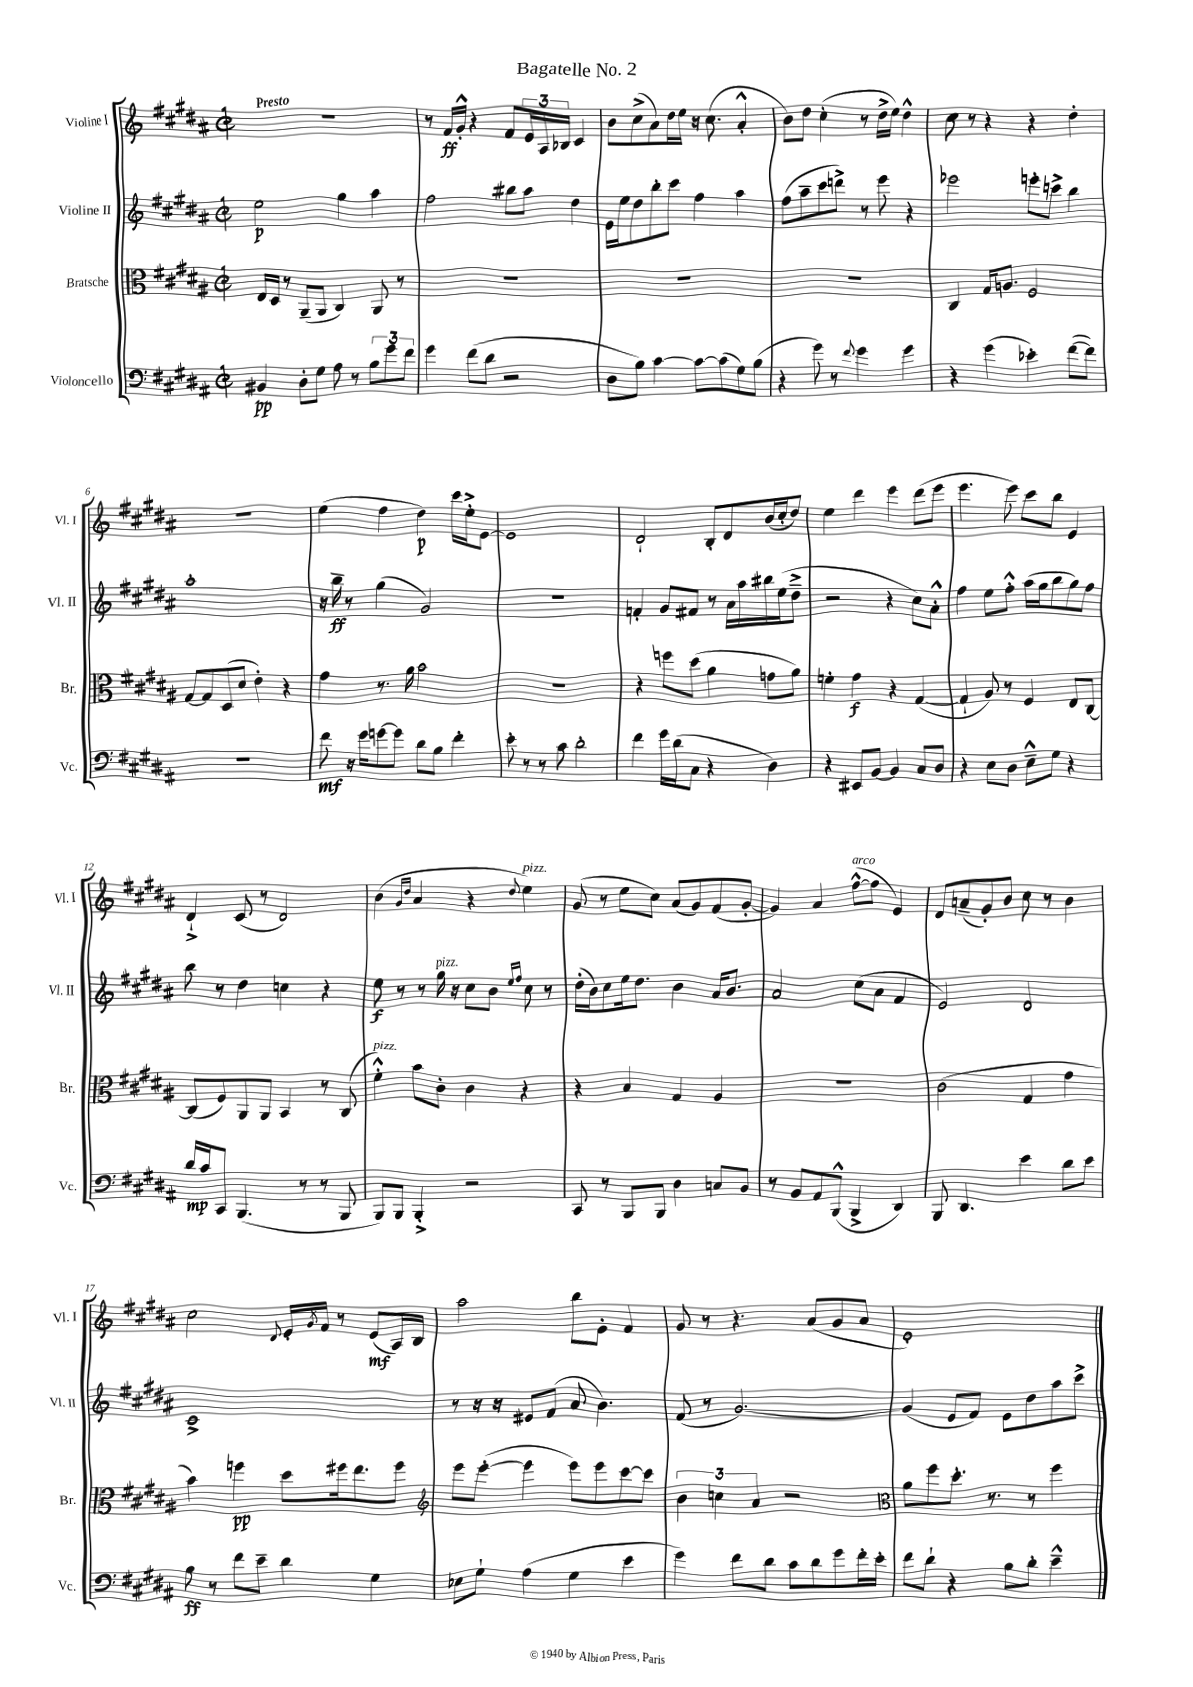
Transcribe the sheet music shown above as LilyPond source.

\header { title = "Bagatelle No. 2" }
<<
\new StaffGroup <<
\new Staff = "s0" \with { instrumentName = "Violine I" shortInstrumentName = "Vl. I" } {
    \clef treble \key b \major \defaultTimeSignature \time 2/2 \tempo "Presto"
    R1 |
    r8 fis'16\ff gis'16-.-^ r4 fis'8 \tuplet 3/2 { e'16 ais16 bes16 } cis'4 |
    b'8 cis''8->( ais'8) dis''16 e''16 r16 cis''8.( ais'4-.-^ |
    b'8) dis''8 cis''4-.( r8 dis''16-> e''16) dis''4-^ |
    cis''8 r8 r4 r4 dis''4-. |
    R1 |
    e''4( fis''4 dis''4\p) cis'''16 e''16-.-> e'8~ |
    e'1 |
    dis'2-! b8-. dis'8 b'16( cis''16-. dis''8) |
    e''4 dis'''4 e'''4 dis'''8( e'''8 |
    e'''4. e'''8) cis'''8 b''8 e'4 |
    dis'4-!-> cis'8( r8 dis'2) |
    b'4( \grace { gis'16 dis''16 } ais'4 r4 \appoggiatura { dis''8 } e''4^\markup { \italic "pizz." }) |
    gis'8( r8 e''8 cis''8) ais'8( gis'8) fis'8( gis'8~-. |
    gis'4) ais'4 fis''8~-^^\markup { \italic "arco" }( fis''8 e'4) |
    dis'8 a'8--( gis'8-.) b'8 cis''8 r8 b'4 |
    cis''2 \appoggiatura { dis'8 } e'16-. \acciaccatura { gis'8 } fis'16 r8 e'8\mf( ais16) b16 |
    ais''2 b''8 e'8-. fis'4 |
    gis'8 r8 r4. ais'8( gis'8 ais'8 |
    e'1-.) \bar "|." |
}
\new Staff = "s1" \with { instrumentName = "Violine II" shortInstrumentName = "Vl. II" } {
    \clef treble \key b \major \defaultTimeSignature \time 2/2
    e''2\p gis''4 ais''4 |
    fis''2 bis''8 ais''8 dis''4 |
    e'16 e''16 dis''8 b''8-. cis'''8 fis''4 ais''4 |
    fis''8( ais''8-- cis'''8 d'''8->) r8 e'''8 r4 |
    ees'''2 e'''8-. c'''8-> b''4 |
    ais''1-. |
    r16 b''16--\ff r8 gis''4( gis'2) |
    R1 |
    f'4-. gis'8 fis'8 r8 ais'16 ais''16 bis''16 e''16( dis''8---> |
    r2 r4 cis''8) ais'8-.-^ |
    fis''4 e''8 fis''8-.-^ ais''16( gis''16 b''8 gis''8) fis''8 |
    b''8 r8 dis''4 c''4 r4 |
    e''8\f r8 r8 gis''16^\markup { \italic "pizz." } r16 cis''8 b'8 \grace { e''16 fis''16 } cis''8 r8 |
    dis''16-.( b'16) cis''8 e''16 dis''8. b'4 ais'16 b'8. |
    ais'2 cis''8( ais'8 fis'4 |
    e'2) dis'2 |
    cis'1-> |
    r8 r16 r16 eis'8 fis'8( ais'8 b'4.) |
    fis'8( r8 gis'2.~) |
    gis'4( e'8 fis'8) e'8 dis''8 ais''8 cis'''8-> \bar "|." |
}
\new Staff = "s2" \with { instrumentName = "Bratsche" shortInstrumentName = "Br." } {
    \clef alto \key b \major \defaultTimeSignature \time 2/2
    e16 dis16 r8 ais,8--( ais,8 cis4) ais,8 r8 |
    R1 |
    R1 |
    R1 |
    cis4 gis16 a8. fis2 |
    gis8~ gis8 dis8( dis'8 e'4-.) r4 |
    gis'4 r8. ais'16 b'2 |
    R1 |
    r4 f''8 dis''8( ais'4 g'8 ais'8) |
    f'4-. gis'4\f r4 gis4~( |
    gis4-! ais8) r8 fis4 e8 cis8~ |
    cis8( fis8) ais,8 ais,8 b,4 r8 cis8( |
    fis'4-.-^^\markup { \italic "pizz." }) b'8 cis'8-. cis'4 r4 |
    r4 b4 gis4 ais4 |
    R1 |
    cis'2( gis4 gis'4 |
    b'4) f''4\pp dis''8 fis''16 e''8. fis''8 |
    \clef treble e'''8 e'''8~-.( e'''4 e'''8) e'''8 cis'''8~ cis'''8 |
    \tuplet 3/2 { b'4 c''4 ais'4 } r2 |
    \clef alto ais'8 fis''8 dis''8.-. r8. r8 fis''4 \bar "|." |
}
\new Staff = "s3" \with { instrumentName = "Violoncello" shortInstrumentName = "Vc." } {
    \clef bass \key b \major \defaultTimeSignature \time 2/2
    bis,4\pp dis8-. gis8 ais8 r8 \tuplet 3/2 { b8 gis'8 fis'8 } |
    gis'4 fis'8( dis'8 r2 |
    dis8 b8) cis'4~ cis'8~ cis'8( gis8) b8( |
    r4 gis'8) r8 \appoggiatura { fis'8 } gis'4 gis'4 |
    r4 gis'4( ees'4-.) fis'8~( fis'8) |
    R1 |
    fis'8\mf r16 gis'16 g'8~ g'8 dis'8 b8 fis'4-. |
    e'8-. r8 r8 cis'8 dis'2-. |
    fis'4 gis'16 dis'16( cis8 r4 dis4) |
    r4 eis,8 b,8~ b,4 cis8 dis8 |
    r4 e8 dis8 e8---^ gis8 r4 |
    dis'16\mp cis'16 cis,8 b,,4.( r8 r8 b,,8 |
    b,,8) b,,8 b,,4-.-> r2 |
    cis,8 r8 b,,8 b,,8 dis4 c8 b,8 |
    r8 b,8 ais,8 b,,8-^( b,,4-> dis,4) |
    b,,8 dis,4. e'4 dis'8 e'8 |
    b8\ff r8 fis'8 e'8-- dis'4 gis4 |
    ees8 gis8-! ais4( gis4 e'4 |
    gis'4) fis'8 dis'8 cis'8 dis'8 gis'8 fis'16-. e'16-. |
    fis'8 dis'8-! r4 b8 dis'8-. e'4---^ \bar "|." |
}
>>
>>
